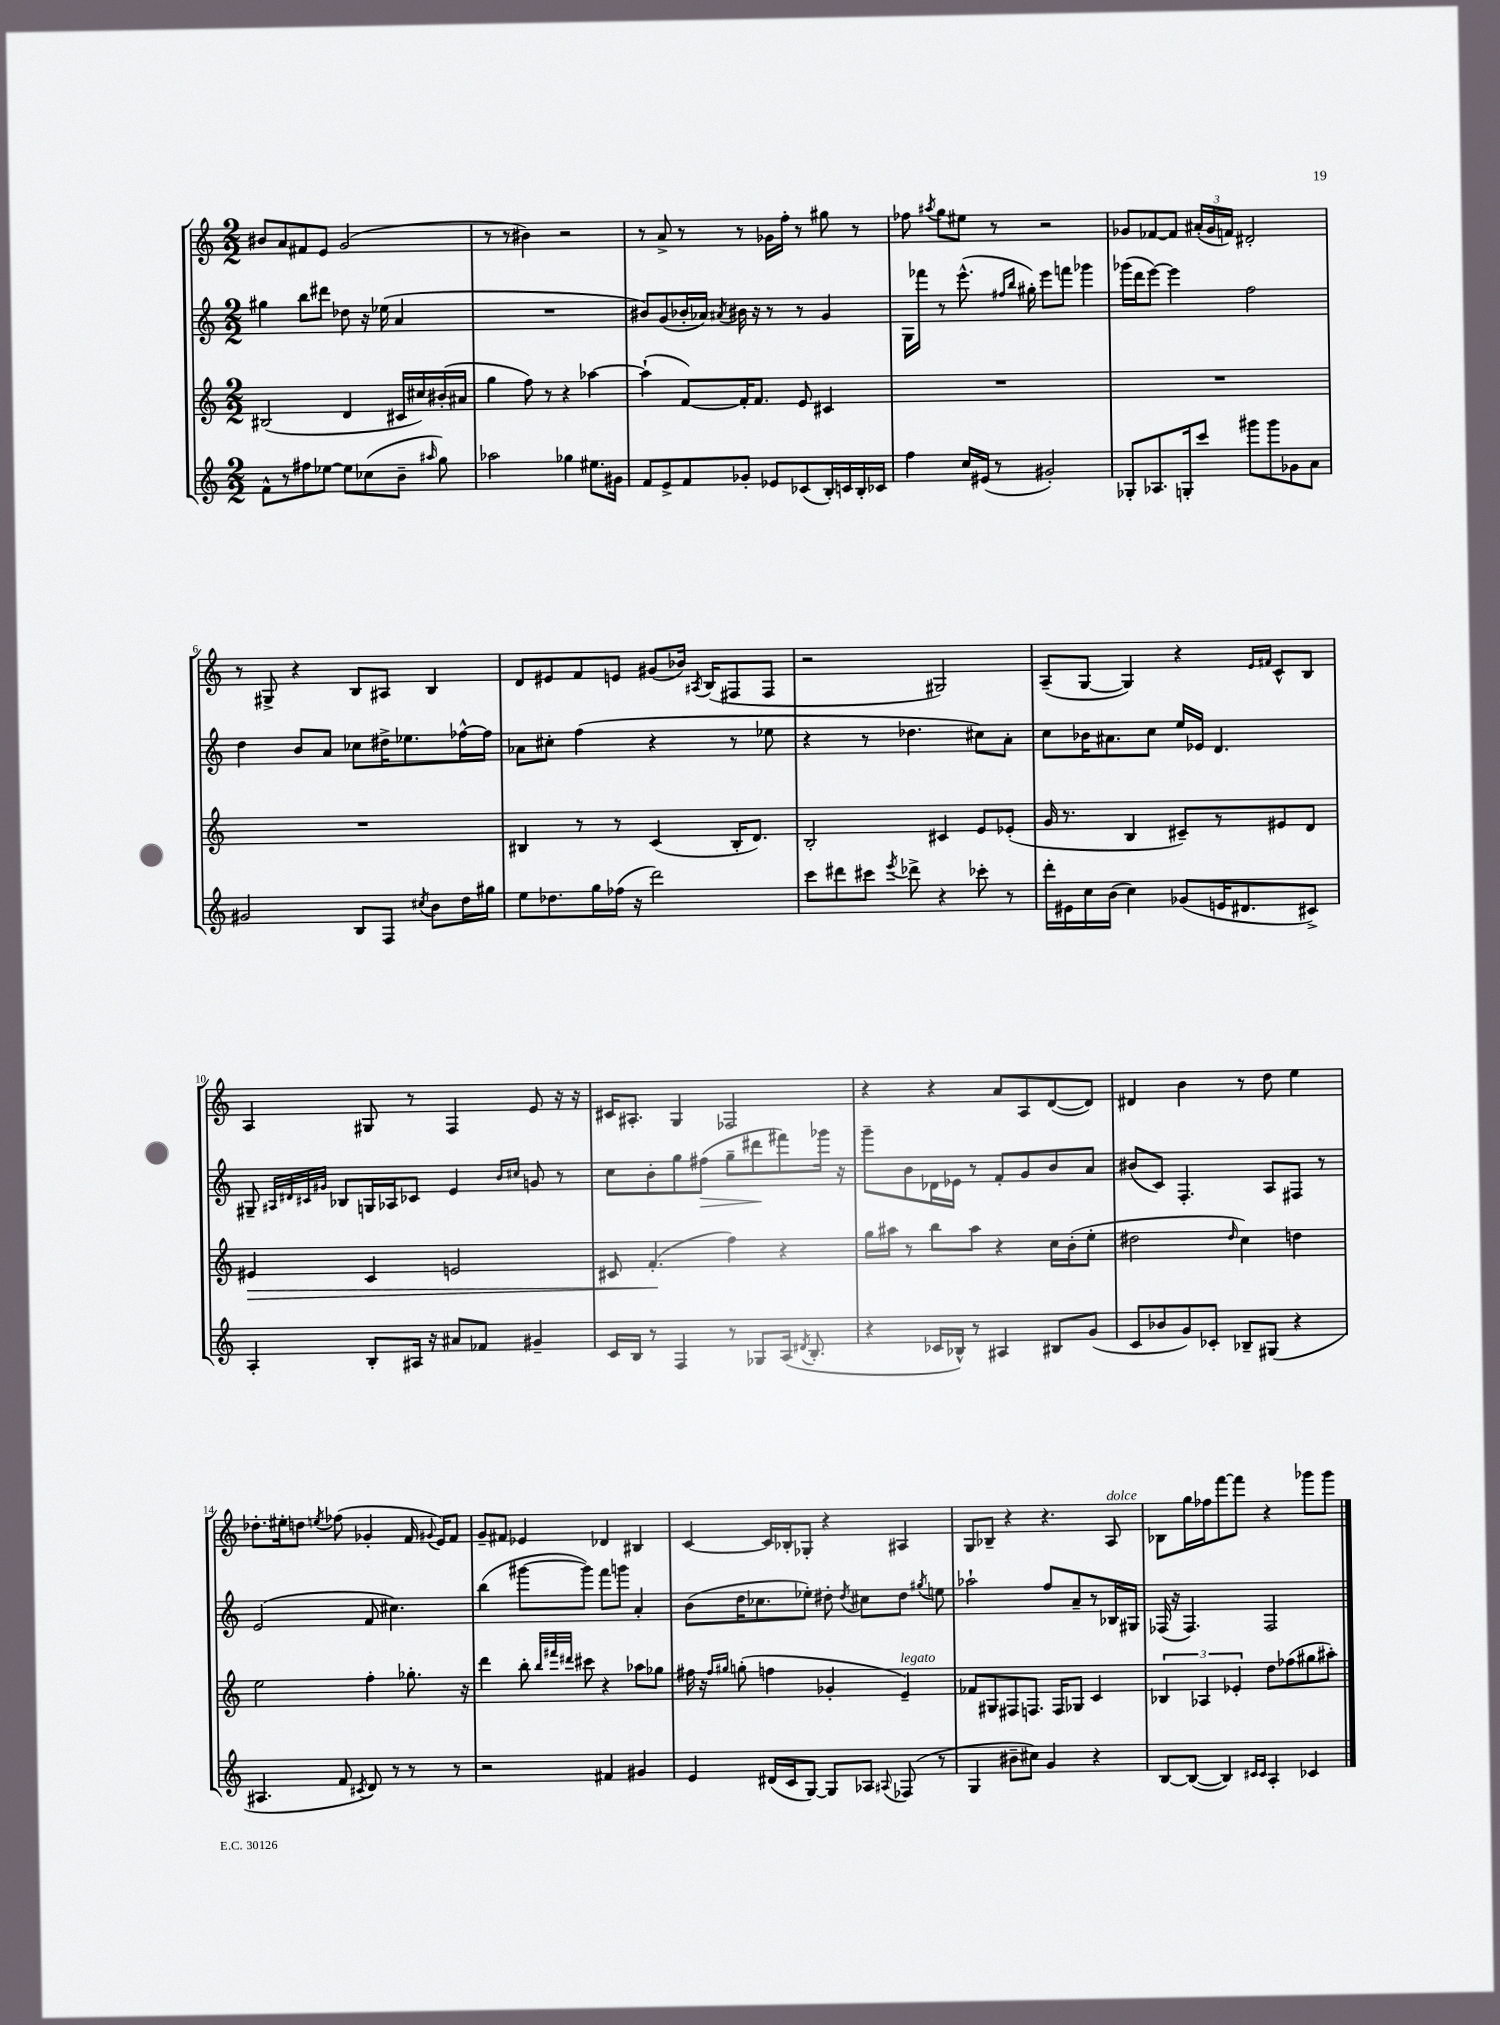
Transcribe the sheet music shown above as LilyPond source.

<<
\new StaffGroup <<
\new Staff = "s0" {
    \clef treble \key c \major \numericTimeSignature \time 2/2
    \autoBeamOff bis'8[ a'8 fis'8 e'8] g'2( |
    r8 r8 bis'4) r2 |
    r8 a'8-> r8 r8 ges'16[ f''16]-. r8 gis''8 r8 |
    fes''8 \acciaccatura { ais''8 } g''8[ eis''8] r8 r2 |
    ges'8[ fes'8~ fes'8] \tuplet 3/2 { ais'16[-.( ges'16 f'16]) } dis'2-. |
    r8 gis8-> r4 b8[ ais8] b4 |
    d'8[ eis'8 f'8 e'8] gis'8[( bes'16]) \acciaccatura { ais8 } b16[( fis8 fis8] |
    r2 gis2) |
    a8[--( g8]~ g4) r4 \grace { e'16[ fis'16] } c'8[-^ b8] |
    a4 gis8 r8 f4 e'8 r16 r16 |
    cis'16[ ais8.]-. g4 fes2 |
    r4 r4 a'8[ a8 d'8~( d'8]) |
    dis'4 b'4 r8 d''8 e''4 |
    des''8.[-. eis''16-. d''8] \acciaccatura { e''8 } fes''8( ges'4-. f'16 \appoggiatura { gis'8 } e'16[) f'8] |
    g'8[-- fis'8] ees'4 des'4 bis4 |
    c'4~ c'16[ bes16-. ges8]-. r4 ais4 |
    g8[ bes8]-- r4 r4. a8^\markup { \italic "dolce" } |
    bes8[ g''16 fes''16 f'''8~ f'''8] r4 ges'''8[ ges'''8] \bar "|." |
}
\new Staff = "s1" {
    \clef treble \key c \major \numericTimeSignature \time 2/2
    \autoBeamOff gis''4 b''8[ dis'''8] des''8 r16 ees''16( a'4 |
    R1 |
    bis'8[) g'8( bes'16-. aes'16]) \acciaccatura { ais'8 } bis'16 r16 r8 r8 g'4 |
    g16[ fes'''16] r8 e'''8.-^( \grace { fis''16[ b''16] } gis''16-.) e'''8[ f'''8] ges'''4 |
    ges'''16[( d'''16 e'''8]~) e'''4 f''2 |
    d''4 b'8[ a'8] ces''8[ dis''16-> ees''8. fes''16~-^ fes''16] |
    aes'8[ cis''8]-. f''4( r4 r8 ees''8 |
    r4 r8 des''4. cis''8[) a'8]-. |
    c''8[ bes'16 ais'8. c''8] e''16[ ees'16] d'4. |
    gis8-- \grace { ais32[ dis'32 cis'32 gis'32] } bes8[ g16 aes16 ces'8] e'4 \grace { b'16[ cis''16] } g'8 r8 |
    c''8[ b'8-. g''8 fis''8]\>( g''8[-- dis'''8\! fis'''8) ges'''16] r16 |
    g'''8[-- b'8 des'16 ees'16] r8 f'8[-. g'8 b'8 a'8] |
    bis'8[( c'8]) f4.-. a8[ fis8] r8 |
    e'2( f'8 cis''4.) |
    b''4( gis'''8[~ gis'''8]) f'''8[ g'''8] a'4-. |
    b'8[( d''16 ces''8. ees''8]-.) dis''8-. \acciaccatura { dis''8 } cis''8[ dis''8] \acciaccatura { gis''8 } e''8 |
    aes''2-! f''8[ a'8-- r8 bes16 gis16] |
    fes16( r16 fes4.) fes2 \bar "|." |
}
\new Staff = "s2" {
    \clef treble \key c \major \numericTimeSignature \time 2/2
    \autoBeamOff bis2( d'4 cis'16[ cis''16) bis'16-.( ais'16] |
    g''4 f''8) r8 r4 aes''4~ |
    aes''4-!( f'8[~) f'16-. f'8.] e'8 cis'4 |
    R1 |
    R1 |
    R1 |
    bis4 r8 r8 c'4( bis16[-. d'8.]) |
    b2-. cis'4 e'8[ ees'8]-.( |
    g'16 r8. b4 cis'8[--) r8 eis'8 d'8] |
    eis'4\> c'4 e'2 |
    cis'8 f'4.-.\!( f''4) r4 |
    g''16[ ais''16] r8 b''8[ ais''8] r4 c''16[ b'16-.( e''8]-. |
    dis''2 \grace { dis''16 } c''4) d''4 |
    e''2 f''4-. ges''8.-. r16 |
    d'''4 b''8-. \grace { b''32[ fis'''32 dis'''32] } cis'''8 r4 aes''8[ ges''8] |
    fis''16 r16 \grace { fis''16[ gis''16] } g''8-.( f''4 ges'4-. e'4--^\markup { \italic "legato" }) |
    fes'8[ gis8 fis8 f8.] f16[ ges8] c'4 |
    \tuplet 3/2 { bes4 aes4 ees'4-. } d''8[ fes''8( gis''8 ais''8]-.) \bar "|." |
}
\new Staff = "s3" {
    \clef treble \key c \major \numericTimeSignature \time 2/2
    \autoBeamOff f'8[-^ r8 fis''8 ees''8]~ ees''8[ ces''8( b'8]-- \grace { ais''16 } g''8) |
    aes''2 ges''4 eis''8.[ gis'16] |
    f'8[ e'8-> f'8 ges'8]-. ees'8[ ces'8( b16-.) c'16 b16-. ces'16] |
    f''4 c''16[ eis'16]( r8 gis'2-.) |
    ges8[-. aes8. g16-. c'''8] gis'''8[ gis'''8 ges'8 a'8] |
    gis'2 b8[ f8] \acciaccatura { cis''8 } b'8[ d''16 gis''16] |
    e''8[ des''8. g''16 fes''16]( r16 d'''2) |
    c'''8[ dis'''8 cis'''8] \acciaccatura { e'''8 } des'''8-> r4 ces'''8-. r8 |
    d'''16[-. eis'16 c''16 b'16]( c''4) ges'8[( e'16 dis'8. cis'8]->) |
    a4-. b8[-. ais16] r16 ais'8[ fes'8] gis'4-- |
    c'16[ b16] r8 f4 r8 ges8[ a16]( \acciaccatura { dis'8 } b8.-. |
    r4 ces'16[ bes16]-^) r8 ais4 bis8[ g'8]( |
    c'8[ bes'8 g'8) ces'8]-. bes8[-- gis8]( r4 |
    ais4. f'8 \acciaccatura { cis'8 } d'8) r8 r8 r8 |
    r2 fis'4 gis'4 |
    e'4 dis'16[( c'16 g8]~) g8[ aes8] \appoggiatura { ais8 } fes8( r8 |
    g4 bis'8[-- cis''8]) g'4 r4 |
    b8[~ b8]~( b4) \grace { cis'16[ cis'16] } a4-. ces'4 \bar "|." |
}
>>
>>
